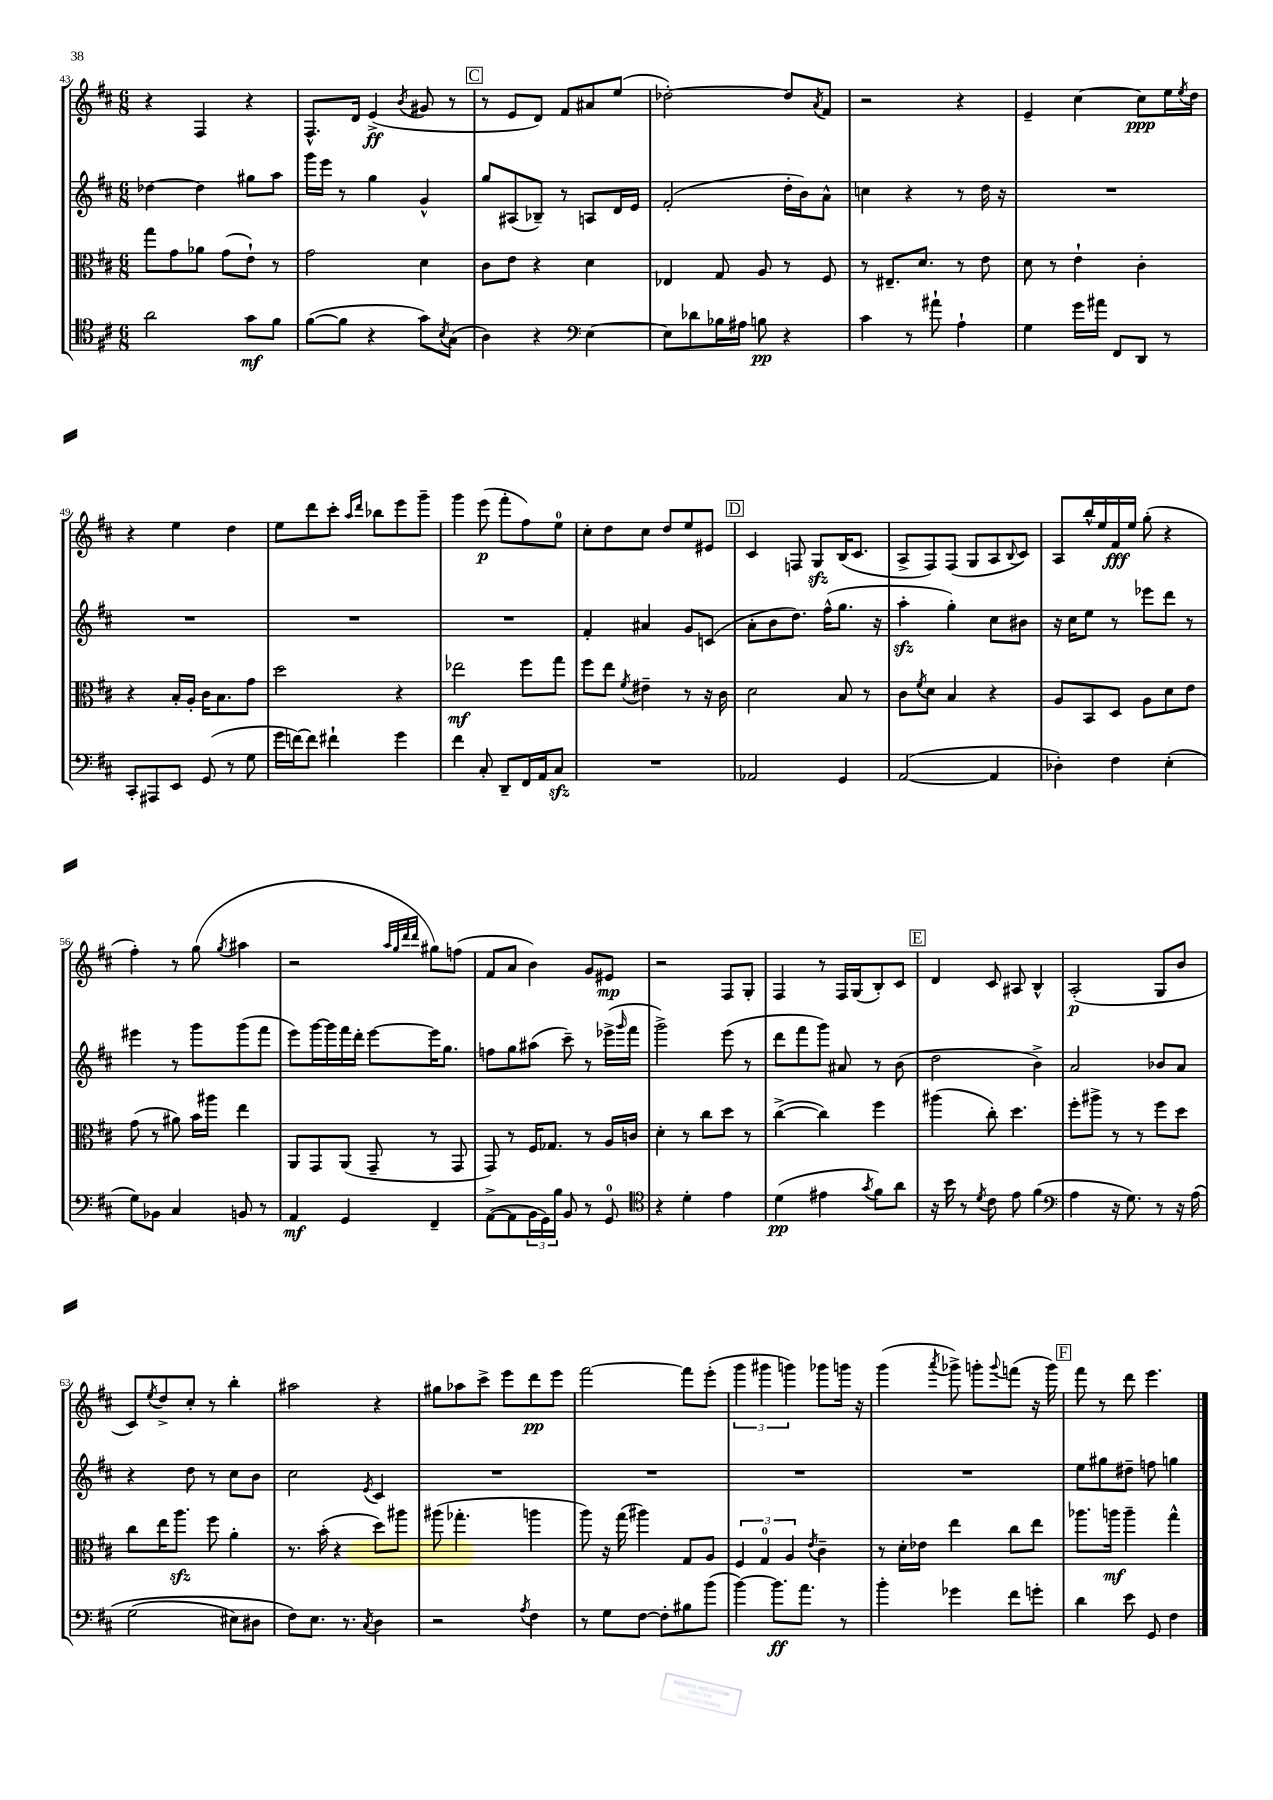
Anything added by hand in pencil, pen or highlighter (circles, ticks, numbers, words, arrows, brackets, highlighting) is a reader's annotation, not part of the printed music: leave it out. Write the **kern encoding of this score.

**kern	**kern	**kern	**kern
*staff4	*staff3	*staff2	*staff1
*clefC4	*clefC3	*clefG2	*clefG2
*k[f#c#]	*k[f#c#]	*k[f#c#]	*k[f#c#]
*M6/8	*M6/8	*M6/8	*M6/8
2a\	8gg\L	[4dd-\	4r
.	8g\	.	.
.	8a-\J	4dd-\]	4F#/
.	(8g\L	.	.
8g\L	8e`\J)	8gg#\L	4r
8f#\J	8r	8aa\J	.
=	=	=	=
([8f#\L	2g\	16ggg\LL	8.F#^^/L
.	.	16eee\JJ	.
8f#\]J	.	8r	.
.	.	.	16d/Jk
4r	.	4gg\	(4e^/
.	.	.	8qb/
8g\L)	4d\	4g^^/	8g#/
8qB/	.	.	.
(8G\J	.	.	8r
=	=	=	=
4A\)	8c#\L	8gg/L	8r
.	8e\J	(8A#/	8e/L
4r	4r	8B-~/J)	8d/J)
.	.	8r	8f#/L
*clefF4	*	*	*
[4E\	4d\	8A/L	8a#/
.	.	16d/L	(8ee/J
.	.	16e/JJ	.
=	=	=	=
8E\]L	4E-/	(2f#'/	[2dd-'\)
8d-\	.	.	.
16B-\L	8G/	.	.
16A#\JJ	.	.	.
8B\	8A/	.	.
4r	8r	16dd'\LL	8dd-/]L
.	.	16b\J)	.
.	.	.	8qa/
.	8F#/	8a^^\J	8f#/J
=	=	=	=
4c#\	8r	4cc\	2r
.	8.E#~/L	.	.
8r	.	4r	.
.	8.d/J	.	.
8a#`\	.	.	.
4A`\	8r	8r	4r
.	8e\	16dd\	.
.	.	16r	.
=	=	=	=
4G\	8d\	2.r	4e~/
.	8r	.	.
16g\LL	4e`\	.	[4cc#\
16a#\JJ	.	.	.
8FF#/L	.	.	.
8DD/J	4c#'\	.	8cc#\]L
8r	.	.	16ee\L
.	.	.	8qee/
.	.	.	16dd\JJ
=	=	=	=
8CC#'/L	4r	2.r	4r
8AAA#/	.	.	.
8EE/J	16B'/LL	.	4ee\
.	16A'/JJ	.	.
(8GG/	16c#\LK	.	.
.	8.B\	.	.
8r	.	.	4dd\
8G\	8g\J	.	.
=	=	=	=
16g\LL	2dd\	2.r	8ee\L
[16f\J)	.	.	.
8f\]J	.	.	8ddd\
4f#`\	.	.	8ccc#'\J
.	.	.	16qqaa/LL
.	.	.	16qqddd/JJ
.	.	.	8bb-\L
4g\	4r	.	8eee\
.	.	.	8ggg~\J
=	=	=	=
4f#\	2ee-\	2.r	4ggg\
8C#'/	.	.	(8eee\
8DD~/L	.	.	8fff#'\L
16FF#/L	8ff#\L	.	8ff#\)
16AA/J	.	.	.
8C#/J	8gg\J	.	8ee\J
=	=	=	=
2.r	8ff#\L	4f#'/	8cc#'\L
.	8ee\J	.	8dd\
.	8qf#/	.	.
.	4e#~\	4a#/	8cc#\J
.	.	.	8dd/L
.	8r	8g/L	8ee/
.	16r	(8c/J	8e#/J
.	16c#\	.	.
=	=	=	=
2AA-/	2d\	8a'\L	4c#/
.	.	8b\	.
.	.	8.dd\J)	8F/
.	.	.	8G/L
.	.	(16ff#^^\LK	.
4GG/	8B/	8.gg\J	(16B/K
.	.	.	8.c#/J
.	8r	.	.
.	.	16r	.
=	=	=	=
([2AA/	8c#\L	4aa'\	8A^/L
.	8qf#/	.	.
.	8d\J	.	8F#/)
.	4B/	4gg'\)	(8F#/J
.	.	.	8G/L
4AA/]	4r	8cc#\L	8A/
.	.	.	8qqB/
.	.	8b#\J	8c#/J)
=	=	=	=
4D-'\)	8A/L	16r	8A/L
.	.	16cc#\LK	.
.	8BB/	8ee\J	16bb^^/L
.	.	.	16ee/
4F#\	8D/J	8r	16f#/
.	.	.	16ee/JJ
.	8A\L	8eee-\L	(8gg'\
(4E'\	8d\	8ddd\J	4r
.	8e\J	8r	.
=	=	=	=
8G\L)	(8g\	4eee#\	4ff#'\)
8BB-\J	8r	.	.
4C#/	8a#\)	8r	8r
.	16b\LL	8ggg\L	(8gg\
.	16aa#\JJ	.	.
.	.	.	8qgg/
8BB/	4ee\	(8ggg\	4aa#\
8r	.	8fff#\J	.
=	=	=	=
4AA/	8AA/L	8eee\L)	2r
.	8GG/	[16ggg\L	.
.	.	16ggg\]	.
4GG/	(8AA/J	16fff#\	.
.	.	16ddd'\JJ	.
.	8GG~/	[8eee\L	.
.	.	.	32qqaa/LLL
.	.	.	32qqgg/
.	.	.	32qqddd/
.	.	.	32qqddd/JJJ
4FF#~/	8r	16eee\]K	8gg#\L)
.	.	8.gg\J	.
.	8GG/	.	(8ff\J
=	=	=	=
([8AA^\L	8GG/)	8ff\L	8f#/L
8AA\]	8r	8gg\	8a/J
24BB\L	16F#/LK	(8aa#\J	4b\)
24GG\)	.	.	.
.	8.G-/J	.	.
24B\JJ	.	.	.
8BB/	.	8ccc#~\)	.
8r	8r	8r	8g/L
8GG/	16A/LL	(16eee-^\LL	8e#/J
.	.	16qqggg/	.
.	16c/JJ	16fff#\JJ	.
=	=	=	=
*clefC4	*	*	*
4r	4d'\	2ggg^\)	2r
4d'\	8r	.	.
.	8cc#\L	.	.
4e\	8dd\J	(8eee\	8F#/L
.	8r	8r	8G'/J
=	=	=	=
(4d\	([4cc#^\	8ddd\L	4F#/
.	.	8fff#\	.
4e#\	4cc#\])	8ggg\J)	8r
.	.	8a#/	16F#/LL
.	.	.	(16G/J
8qg/	.	.	.
8f#\L)	4ff#\	8r	8B'/)
8a\J	.	(8b\	8c#/J
=	=	=	=
16r	(4aa#\	2dd\	4d/
16b\	.	.	.
8r	.	.	.
8qd/	.	.	.
8c#\	8cc#'\)	.	8c#/
8e\	4.dd\	.	8A#/
(4f#\	.	4b^\)	4B^^/
=	=	=	=
*clefF4	*	*	*
4A\	8ff#'\L	2a/	(2A'/
.	8aa#^\J	.	.
16r	8r	.	.
8.G\)	.	.	.
.	8r	.	.
8r	8ff#\L	8b-/L	8G/L
16r	8dd\J	8a/J	8b/J
&(16A\	.	.	.
=	=	=	=
(2G\	8cc#\L	4r	8c#/L)
.	.	.	8qee/
.	16ee\K	.	8dd^/
.	8.aa\J	.	.
.	.	8dd\	8cc#'/J
.	8ff#\	8r	8r
8E#\L)	4a'\	8cc#\L	4bb'\
8D#\J	.	8b\J	.
=	=	=	=
8F#\L&)	8.r	2cc#\	2aa#\
8.E\J	.	.	.
.	(16b'\	.	.
.	4r	.	.
8.r	.	.	.
8qC#/	.	8qe/	.
4D\	8dd\L)	4c#/	4r
.	8aa#\J	.	.
=	=	=	=
2r	(8aa#\	2.r	8gg#\L
.	4.gg-'\	.	8aa-\
.	.	.	8ccc#^\J
.	.	.	8eee\L
8qA/	.	.	.
4F#\	4aa\	.	8ddd\
.	.	.	8eee\J
=	=	=	=
8r	8aa\)	2.r	[2fff#\
8G\L	16r	.	.
.	(16gg\	.	.
[8F#\J	4aa#\)	.	.
8F#'\]L	.	.	.
8B#\	8G/L	.	8fff#\]L
(8b\J	8A/J	.	(8eee'\J
=	=	=	=
[4b\)	6F#/	2.r	6ggg\
.	6G/	.	6ggg#\
8.b\]L	.	.	.
.	6A/	.	6ggg\)
8.a\J	.	.	.
.	8qe/	.	.
.	4c#~\	.	8ggg-\L
8r	.	.	16ggg\Jk
.	.	.	16r
=	=	=	=
4b'\	8r	2.r	(4ggg\
.	16d'\LL	.	.
.	16e-\JJ	.	.
.	.	.	8qaaa/
4g-\	4ee\	.	8ggg-^\)
.	.	.	8ggg'\L
.	.	.	8qqggg/
8f#\L	8cc#\L	.	(8fff\J
8g'\J	8ee\J	.	16r
.	.	.	16ggg\)
=	=	=	=
4d\	8.aa-\L	8ee\L	8fff#\
.	.	8gg#\	8r
.	16aa\Jk	.	.
8e\	4aa~\	8dd#~\J	8ddd\
8GG/	.	8ff\	4.eee\
4F#\	4gg^^\	4gg\	.
==	==	==	==
*-	*-	*-	*-
